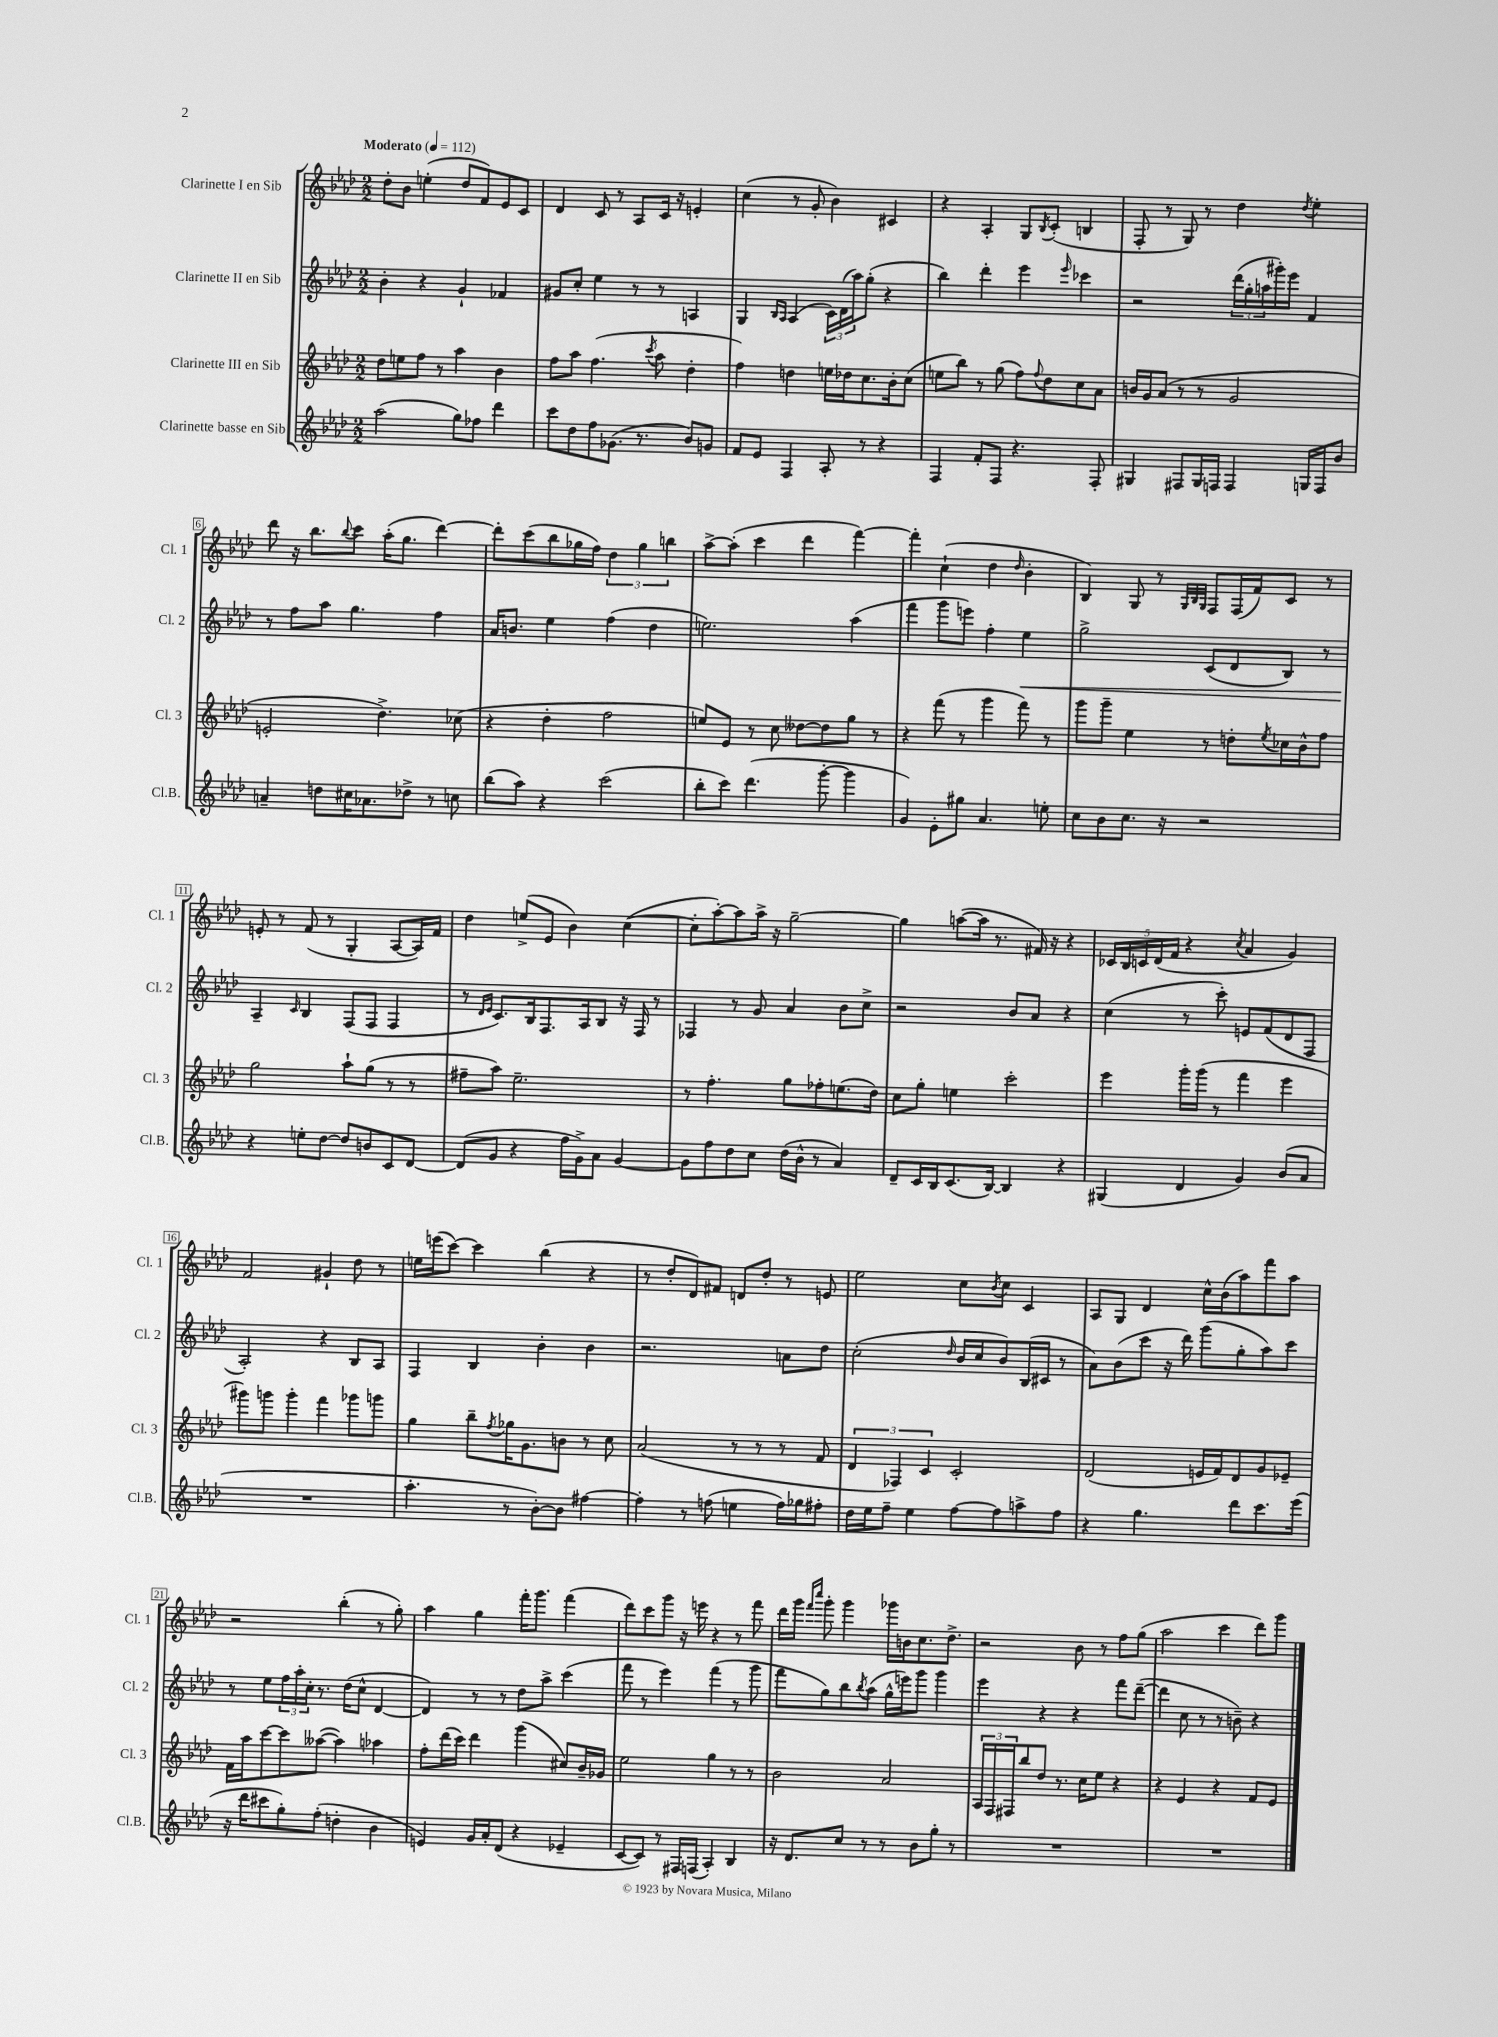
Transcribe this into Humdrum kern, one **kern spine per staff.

**kern	**kern	**kern	**dynam	**kern
*part4	*part3	*part2	*part2	*part1
*staff4	*staff3	*staff2	*staff2	*staff1
*I"Clarinette basse en Sib	*I"Clarinette III en Sib	*I"Clarinette II en Sib	*	*I"Clarinette I en Sib
*I'Cl.B.	*I'Cl. 3	*I'Cl. 2	*	*I'Cl. 1
*clefG2	*clefG2	*clefG2	*	*clefG2
*k[b-e-a-d-]	*k[b-e-a-d-]	*k[b-e-a-d-]	*	*k[b-e-a-d-]
*M2/2	*M2/2	*M2/2	*	*M2/2
*MM112	*MM112	*MM112	*	*MM112
=1	=1	=1	=1	=1
!	!	!	!	!LO:TX:a:B:t=Moderato
(2aa-\	8dd-\L	4b-'\	.	8dd-'\L
.	8een\	.	.	8b-\J
.	8ff\J	4r	.	(4een'\
.	8r	.	.	.
8gg\L)	4aa-\	4g`/	.	8dd-/L
8ff-X\J	.	.	.	8f/)
4ddd-\	4b-\	4f-X/	.	8e-/
.	.	.	.	8c/J
=2	=2	=2	=2	=2
8ccc\L	8ff\L	8g#X/L	.	4d-/
8dd-\	8aa-\J	8cc'/J	.	.
8ff\	(4.ff\	4ee-\	.	8c/
(8.g-X\J	.	.	.	8r
.	.	8r	.	8A-/L
8.r	.	.	.	.
.	8qccc/	.	.	.
.	8aa-\	8r	.	16c/Jk
.	.	.	.	16r
8b-/L)	4dd-'\	4An/	.	4en'/
8gn/J	.	.	.	.
=3	=3	=3	=3	=3
8f/L	4ff\)	4G/	.	(4cc\
8e-/J	.	.	.	.
.	.	16qqB-/LL	.	.
.	.	16qqA-/JJ	.	.
4F/	4ddn\	(4A-/	.	8r
.	.	.	.	8g'/
8A-'/	16een\LL	24c\LL)	.	4b-\)
.	.	(24d-\	.	.
.	16dd-X\J	.	.	.
.	.	24aa-\J)	.	.
8r	8.cc\	(8gg'\J	.	.
4r	.	4r	.	4c#X/
.	16b-'\k	.	.	.
.	(8cc\J	.	.	.
=4	=4	=4	=4	=4
4F/	8een\L	4bb-\)	.	4r
.	8bb-\J)	.	.	.
8f'/L	8r	4ddd-'\	.	4A-'/
8F/J	(8gg\	.	.	.
4.r	8ff\L)	4eee-\	.	8G/L
.	8qqff/	.	.	8qB-/
.	8dd-\	.	.	(8c'/J
.	.	16qqeee-/	.	.
.	8cc\	4ccc-X\	.	4Bn/
8F'/	8a-\J	.	.	.
=5	=5	=5	=5	=5
4G#X/	16bn/LL	2r	.	8F'/
.	16g/J	.	.	.
.	(8a-/J	.	.	8r
8F#X/L	8r	.	.	8G/)
16G#/L	8r	.	.	8r
16Fn/JJ	.	.	.	.
4F/	2g/	(24ddd-\LL	.	4dd-\
.	.	24gg'\	.	.
.	.	24aan\	.	.
.	.	16ggg#X'\)	.	.
.	.	16eee-\JJ	.	.
.	.	.	.	8qdd-/
16Gn/LL	.	4f/	.	4ee-'\
16F/J	.	.	.	.
8b-/J	.	.	.	.
!!LO:LB:g=z
=6	=6	=6	=6	=6
4an~/	2en'/	8r	.	8ddd-\
.	.	8ff\L	.	16r
.	.	.	.	8.bb-\L
8ddn\L	.	8aa-\J	.	.
.	.	.	.	8qqbb-/
16cc#X\K	.	4.gg\	.	8ccc\J
8.a-X\	.	.	.	.
.	4.dd-^\)	.	.	(16aa-'\KL
.	.	.	.	8.gg\J
8dd-X^\J	.	.	.	.
8r	.	4ff\	.	[4ddd-\)
8ccn\	(8cc-X\	.	.	.
=7	=7	=7	=7	=7
(8bb-\L	4r	16a-/KL	.	8ddd-'\L]
.	.	8.bn/J	.	.
8aa-\J)	.	.	.	(8ccc\
4r	4dd-'\	4ee-\	.	8bb-\
.	.	.	.	16gg-X\L
.	.	.	.	16ff\JJ)
(2ccc\	2ff\	(4ff\	.	6dd-\
.	.	.	.	6gg-\
.	.	4dd-\	.	.
.	.	.	.	6bbn\
=8	=8	=8	=8	=8
8bb-'\L	8een/L)	2.een\)	.	[8aa-^\L
8ccc\J)	8e-/J	.	.	(8aa-'\J]
(4.ddd-\	8r	.	.	4ccc\
.	8cc\	.	.	.
.	[8dd--X\L	.	.	4ddd-\
[8ggg'\	8dd--\]	.	.	.
4ggg\]	8gg\J	(4aa-\	.	[4fff\)
.	8r	.	.	.
=9	=9	=9	=9	=9
4g/)	4r	4fff\	.	4fff'\]
8e-'\L	(8fff\	8ggg\L	.	(4cc`\
8gg#X\J	8r	8eeen\J)	.	.
4.a-/	4ggg\	4ff'\	.	4dd-\
.	.	.	.	16qqdd-/
!	!	!	!LO:HP:b	!
.	8fff\)	4ee-\	<	4b-'\
8een'\	8r	.	.	.
=10	=10	=10	=10	=10
8cc\L	8ggg\L	2gg^\	.	4B-/)
8b-\	8ggg~\J	.	.	.
8.cc\J	4ee-\	.	.	8G/
.	.	.	.	8r
16r	.	.	.	.
.	.	.	.	32qqG/LLL
.	.	.	.	32qqB-/
.	.	.	.	32qqG/JJJ
2r	8r	(8c/L	.	8F/L
.	8ddn'\L	8d-/	.	(16F/L
.	.	.	.	16f/J)
.	8qee-/	.	.	.
.	16cc-X\L	8B-/J)	.	8c/J
.	16b-^^\J	.	.	.
.	8ff\J	8r	.	8r
!!LO:LB:g=z
=11	=11	=11	=11	=11
4r	2gg\	4A-~/	.	8en'/
.	.	.	.	8r
.	.	16qqc/	.	.
8een'\L	.	4B-/	[	(8f/
[8dd-\J	.	.	.	8r
8dd-/L]	8aa-`\L	(8F/L	.	4G'/
8bn/	(8gg\J	8F/J	.	.
8c/	8r	4F/	.	[8A-/L
[8d-/J	8r	.	.	16A-/L])
.	.	.	.	16f/JJ
=12	=12	=12	=12	=12
(8d-/L]	8ff#X~\L	8r	.	4dd-\
.	.	16qqd-/LL	.	.
.	.	16qqe-/JJ	.	.
8g/J	8aa-\J)	8.c/L)	.	.
4r	2.ee-~\	.	.	(8een^/L
.	.	16B-/k	.	.
.	.	8.F/	.	8e-/J
16ff\LL	.	.	.	4b-\)
16g^\J)	.	16A-/k	.	.
8a-\J	.	8B-/J	.	.
[4g/	.	16r	.	([4cc\
.	.	16F/	.	.
.	.	8r	.	.
=13	=13	=13	=13	=13
8g\L]	8r	4F-X/	.	8cc'\L]
8ff\	4.ff'\	.	.	[8aa-'\)
8dd-\	.	8r	.	8aa-\]
8cc\J	.	8g/	.	16aa-^\Jk
.	.	.	.	16r
(16dd-\LL	8gg\L	4a-/	.	[2gg~\
16b-^^\JJ	.	.	.	.
8r	8ff-X'\	.	.	.
4a-/)	(8.een\	8b-\L	.	.
.	.	8cc^\J	.	.
.	16dd-\Jk)	.	.	.
=14	=14	=14	=14	=14
8d-~/L	8cc\L	2r	.	4gg\]
16c/L	8gg'\J	.	.	.
16B-/J	.	.	.	.
(8.c/	4een\	.	.	([8aan\L
.	.	.	.	16aa\Jk]
[16B-/Jk)	.	.	.	8.r
4B-/]	2ccc'\	8b-/L	.	.
.	.	8a-/J	.	16f#X/)
.	.	.	.	16r
4r	.	4r	.	4r
=15	=15	=15	=15	=15
(4G#X/	4eee-\	(4cc\	.	20c-X/LL
.	.	.	.	20B-/
.	.	.	.	20cn/
.	.	.	.	(20d-/
.	.	.	.	20f/JJ
4d-/	16ggg'\LL	8r	.	4r
.	(16ggg\JJ	.	.	.
.	8r	8ccc'\)	.	.
.	.	.	.	8qcc/
4g/)	4fff\	8en/L	.	4a-/
.	.	(8f/	.	.
(8b-/L	4eee-\	8d-/	.	4g/)
8a-/J	.	8F/J	.	.
!!LO:LB:g=z
=16	=16	=16	=16	=16
1r	8ggg#X\L)	2A-'/)	.	2f/
.	8gggn\J	.	.	.
.	4ggg'\	.	.	.
.	4fff\	4r	.	4g#X`/
.	8ggg-X\L	8B-/L	.	8dd-\
.	8gggn\J	8A-/J	.	8r
=17	=17	=17	=17	=17
4.aa-'\	4gg\	4F/	.	16een\LL
.	.	.	.	(16eeen\J
.	.	.	.	[8ccc\J)
.	8bb-~\L	4B-/	.	4ccc\]
.	8qff/	.	.	.
8r	16gg-X\K	.	.	.
.	8.g\	.	.	.
[8b-'\L)	.	4b-'\	.	(4bb-\
8b-\J]	8bn\J	.	.	.
[4ff#X\	8r	4b-\	.	4r
.	8cc\	.	.	.
=18	=18	=18	=18	=18
4ff#'\]	(2a-/	2.r	.	8r
.	.	.	.	8dd-'/L
8r	.	.	.	8d-/)
(8ffn\	.	.	.	8f#X/J
4een\	8r	.	.	8dn/L
.	8r	.	.	8dd-'/J
16ff\LL)	8r	8an\L	.	8r
16gg-X\J	.	.	.	.
8ff#X'\J	8f/	8dd-\J	.	8en/
=19	=19	=19	=19	=19
16dd-\LL	6d-/	(2cc'\	.	2ee-\
16ee-\J	.	.	.	.
8ff~\J	.	.	.	.
.	6F-X/)	.	.	.
4ee-\	.	.	.	.
.	6c/	.	.	.
.	.	16qqdd-/	.	.
[8ff\L	2c'/	16b-/LL	.	8cc\L
.	.	16cc/J	.	.
.	.	.	.	8qb-/
8ff\]	.	8b-/)	.	8cc\J
8aan^\	.	(16B-/L	.	4c/
.	.	16c#X/JJ	.	.
8ff\J	.	8r	.	.
=20	=20	=20	=20	=20
4r	(2d-/	8a-\L)	.	8A-/L
.	.	(8b-\	.	8G/J
4.gg\	.	8ccc\J	.	4d-/
.	.	16r	.	.
.	.	16ddd-\)	.	.
.	16en/LL	(8ggg\L	.	16cc^^\LL
.	16f/J)	.	.	(16b-\J
8ddd-\L	8d-/	8gg'\	.	8aa-\)
8.ccc\	8g/	8aa-\)	.	8fff\
.	8e-X~/J	8ccc\J	.	8aa-\J
(16eee-\Jk	.	.	.	.
!!LO:LB:g=z
=21	=21	=21	=21	=21
16r	16f\LL	8r	.	2r
16ddd-\KL	16aa-\J	.	.	.
8ccc#X\	[8ccc\	8ee-\L	.	.
8gg'\)	8ccc\]	24ff\L	.	.
.	.	24aa-'\	.	.
.	.	24cc'\JJ	.	.
(8ff'\J	([8aa--X\J	8.r	.	.
4ddn'\	4aa--\])	.	.	(4bb-'\
.	.	(16dd-\KL	.	.
.	.	8cc^^\J	.	.
4b-\	4aa-X\	[4d-/	.	8r
.	.	.	.	8gg'\)
=22	=22	=22	=22	=22
4en/)	8ff'\L	4d-/])	.	4aa-\
.	(16ddd-\L	.	.	.
.	16ccc\JJ)	.	.	.
16g/LL	4ddd-\	8r	.	4gg\
16a-'/J	.	.	.	.
(8d-/J	.	8r	.	.
4r	(4ggg\	8dd-\L	.	16fff'\KL
.	.	.	.	8.ggg\J
.	.	8aa-^\J	.	.
4e-X~/	8cc#X/L)	(4ccc\	.	(4fff\
.	16b-~/L	.	.	.
.	16g-X/JJ	.	.	.
=23	=23	=23	=23	=23
[8c/L	2ee-\	8fff\	.	8ddd-\L)
8c/J])	.	8r	.	8ccc\
8r	.	4eee-\)	.	8ggg\J
16F#X/LL	.	.	.	16r
(16Fn/JJ	.	.	.	16eeen\
4A-'/)	4gg\	(4fff\	.	4r
4B-/	8r	8r	.	8r
.	8r	8ggg\	.	8fff\
=24	=24	=24	=24	=24
16r	2b-\	8fff\L	.	16ddd-\LL
8.d-/L	.	.	.	16ggg\JJ
.	.	.	.	16qqfff/LL
.	.	.	.	16qqcccc/JJ
.	.	8gg\)	.	8ggg'\
8cc/J	.	8bb-\	.	4ggg\
.	.	8qbb-/	.	.
8r	.	(8aa-\J	.	.
8r	2a-/	16gg^^\LL	.	16ggg-X\LL
.	.	16eeen\J)	.	16bn\J
8b-\L	.	8ggg\J	.	8.cc\
8gg'\J	.	4ggg\	.	.
.	.	.	.	8.dd-^\J
8r	.	.	.	.
=25	=25	=25	=25	=25
1r	24A-/LL	4eee-\	.	2r
.	24F/	.	.	.
.	24F#X/J	.	.	.
.	8bb-/	.	.	.
.	8dd-/J	4r	.	.
.	8.r	.	.	.
.	.	4r	.	8b-\
.	16cc\KL	.	.	.
.	8ee-\J	.	.	8r
.	4r	8fff\L	.	8ff\L
.	.	([8ddd-~\J	.	(8gg\J
=26	=26	=26	=26	=26
1r	4r	4ddd-\]	.	2aa-\
.	4e-/	8cc\	.	.
.	.	8r	.	.
.	4r	8r	.	4ccc\
.	.	8bn~\)	.	.
.	8f/L	4r	.	8ddd-\L)
.	8e-/J	.	.	8ggg\J
==	==	==	==	==
*-	*-	*-	*-	*-
